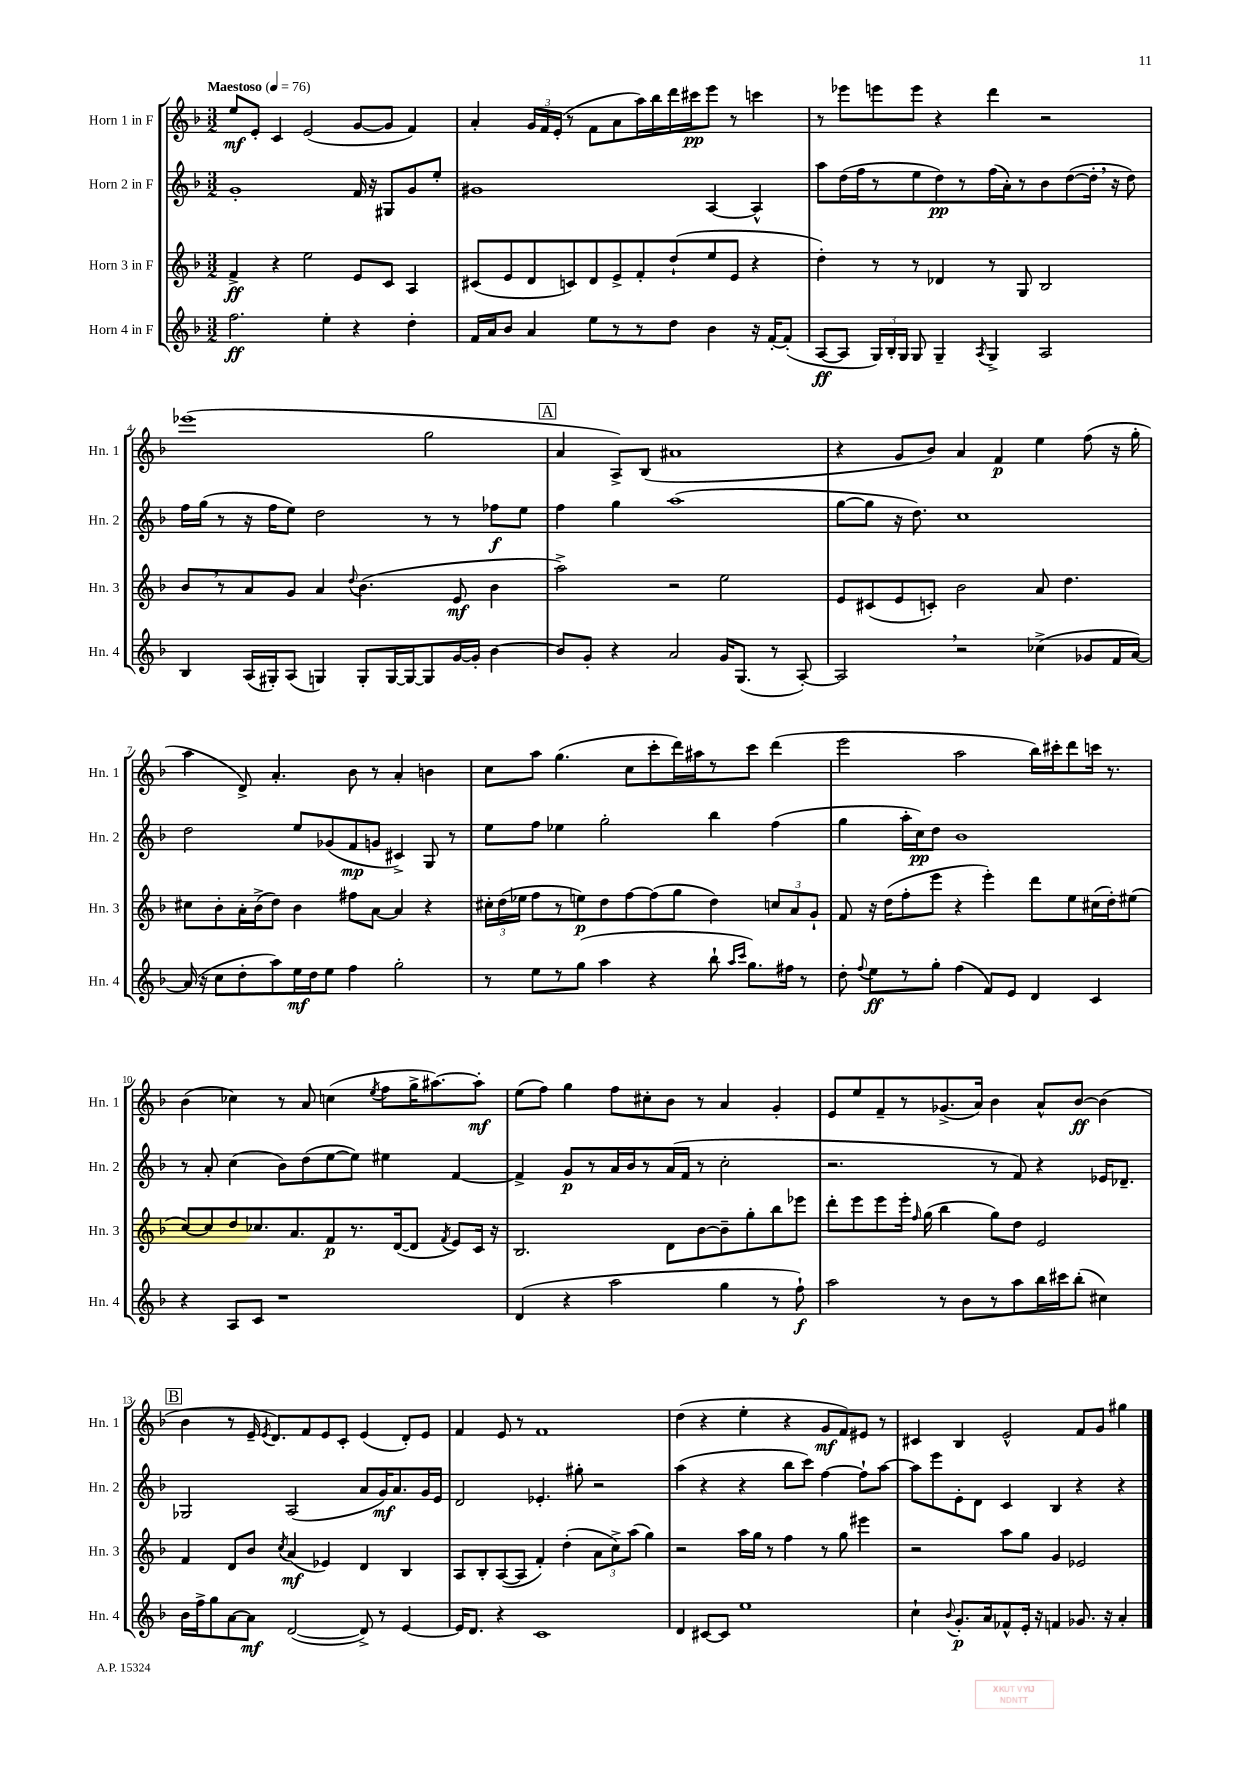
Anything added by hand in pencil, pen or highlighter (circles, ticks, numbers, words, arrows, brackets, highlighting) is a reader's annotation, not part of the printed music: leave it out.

**kern	**dynam	**kern	**dynam	**kern	**dynam	**kern	**dynam
*part4	*part4	*part3	*part3	*part2	*part2	*part1	*part1
*staff4	*staff4	*staff3	*staff3	*staff2	*staff2	*staff1	*staff1
*I"Horn 4 in F	*	*I"Horn 3 in F	*	*I"Horn 2 in F	*	*I"Horn 1 in F	*
*I'Hn. 4	*	*I'Hn. 3	*	*I'Hn. 2	*	*I'Hn. 1	*
*clefG2	*	*clefG2	*	*clefG2	*	*clefG2	*
*k[b-]	*	*k[b-]	*	*k[b-]	*	*k[b-]	*
*M3/2	*	*M3/2	*	*M3/2	*	*M3/2	*
*MM76	*	*MM76	*	*MM76	*	*MM76	*
=1	=1	=1	=1	=1	=1	=1	=1
!	!	!	!	!	!	!LO:TX:a:B:t=Maestoso	!
2.ff\	ff	4f^/	ff	1g'	.	8ee/L	mf
.	.	.	.	.	.	8e'/J	.
.	.	4r	.	.	.	4c/	.
.	.	2ee\	.	.	.	(2e/	.
4ee'\	.	.	.	.	.	.	.
4r	.	8e/L	.	16f/	.	[8g/L	.
.	.	.	.	16r	.	.	.
.	.	8c/J	.	8G#X/L	.	8g/J]	.
4dd'\	.	4A/	.	8g/	.	4f/)	.
.	.	.	.	8ee'/J	.	.	.
=2	=2	=2	=2	=2	=2	=2	=2
16f/LL	.	(8c#X/L	.	1g#X	.	4a'/	.
16a/J	.	.	.	.	.	.	.
8b-/J	.	8e/	.	.	.	.	.
4a/	.	8d/	.	.	.	24g/LL	.
.	.	.	.	.	.	24f/	.
.	.	.	.	.	.	(24e'/JJ	.
.	.	8cn/)	.	.	.	8r	.
8ee\L	.	8d/	.	.	.	8f\L	.
8r	.	8e^/	.	.	.	8a\	.
8r	.	8f'/	.	.	.	16aa\L)	.
.	.	.	.	.	.	16bb-\	.
8dd\J	.	(8dd`/	.	.	.	16ddd\	.
.	.	.	.	.	.	16ccc#X\J	pp
4b-\	.	8ee/	.	[4A/	.	8eee\J	.
.	.	8e/J	.	.	.	8r	.
16r	.	4r	.	4A^^/]	.	4cccn\	.
[16f'/KL	.	.	.	.	.	.	.
(8f'/J]	.	.	.	.	.	.	.
=3	=3	=3	=3	=3	=3	=3	=3
[8A/L	ff	4dd'\)	.	8aa\L	.	8r	.
8A/J]	.	.	.	(16dd\L	.	8eee-X\L	.
.	.	.	.	16ff\J	.	.	.
24G/LL)	.	8r	.	8r	.	8eeen\	.
24B-'/	.	.	.	.	.	.	.
24G/JJ	.	.	.	.	.	.	.
8G/	.	8r	.	8ee\	.	8eee\J	.
4G~/	.	4d-X/	.	8dd\)	pp	4r	.
.	.	.	.	8r	.	.	.
8qA/	.	.	.	.	.	.	.
4G^/	.	8r	.	(16ff\L	.	4ddd\	.
.	.	.	.	16a'\J)	.	.	.
.	.	8G/	.	8r	.	.	.
2A/	.	2B-/	.	8b-\	.	2r	.
.	.	.	.	([8dd\	.	.	.
.	.	.	.	16dd',\Jk]	.	.	.
.	.	.	.	16r	.	.	.
.	.	.	.	8dd\)	.	.	.
!!LO:LB:g=z
=4	=4	=4	=4	=4	=4	=4	=4
4B-/	.	8b-,/L	.	16ff\LL	.	(1eee-X	.
.	.	.	.	(16gg\JJ	.	.	.
.	.	8r	.	8r	.	.	.
(16A/LL	.	8a/	.	16r	.	.	.
16G#X'/J)	.	.	.	16ff\KL	.	.	.
(8A/J	.	8g/J	.	8ee\J)	.	.	.
4Gn/)	.	4a/	.	2dd\	.	.	.
.	.	8qqdd/	.	.	.	.	.
8G'/L	.	(4.b-\	.	.	.	.	.
[16G/L	.	.	.	.	.	.	.
16G/J_	.	.	.	.	.	.	.
8G/]	.	.	.	8r	.	2gg\	.
[16g/L	.	8e/	mf	8r	.	.	.
16g'/JJ]	.	.	.	.	.	.	.
[4b-\	.	4b-\	.	8ff-X\L	f	.	.
.	.	.	.	8ee\J	.	.	.
!!LO:REH:place=s1:t=A
=5	=5	=5	=5	=5	=5	=5	=5
8b-/L]	.	2aa^\)	.	4ff\	.	4a/	.
8g'/J	.	.	.	.	.	.	.
4r	.	.	.	4gg\	.	8A^/L)	.
.	.	.	.	.	.	(8B-/J	.
2a/	.	2r	.	(1aa	.	1a#X	.
16g/KL	.	2ee\	.	.	.	.	.
(8.G/J	.	.	.	.	.	.	.
8r	.	.	.	.	.	.	.
[8A'/)	.	.	.	.	.	.	.
=6	=6	=6	=6	=6	=6	=6	=6
2A,/]	.	8e/L	.	[8gg\L	.	4r	.
.	.	(8c#X/	.	8gg\J]	.	.	.
.	.	8e/	.	16r	.	8g/L	.
.	.	.	.	8.dd\)	.	.	.
.	.	8cn'/J)	.	.	.	8b-/J)	.
2r	.	2b-\	.	1cc	.	4a/	.
.	.	.	.	.	.	4f/	p
(4cc-X^\	.	8a/	.	.	.	4ee\	.
.	.	4.dd\	.	.	.	.	.
8g-X/L	.	.	.	.	.	(8ff\	.
16f/L	.	.	.	.	.	16r	.
[16a/JJ)	.	.	.	.	.	16gg'\	.
!!LO:LB:g=z
=7	=7	=7	=7	=7	=7	=7	=7
(16a/]	.	8cc#X\L	.	2dd\	.	4aa\	.
16r	.	.	.	.	.	.	.
8cc\L	.	8b-'\	.	.	.	.	.
8dd'\	.	16a'\L	.	.	.	8d^/)	.
.	.	(16b-^\J	.	.	.	.	.
8aa\)	.	8dd\J)	.	.	.	4.a'/	.
16ee\L	mf	4b-\	.	8ee/L	.	.	.
16dd\J	.	.	.	.	.	.	.
8ee\J	.	.	.	(8g-X/	.	.	.
4ff\	.	8ff#X\L	.	8f/	mp	8b-\	.
.	.	[8a\J	.	8gn/J	.	8r	.
2gg'\	.	4a/]	.	4c#X^/)	.	4a'/	.
.	.	4r	.	8G/	.	4bn\	.
.	.	.	.	8r	.	.	.
=8	=8	=8	=8	=8	=8	=8	=8
8r	.	24cc#X'\LL	.	8ee\L	.	8cc\L	.
.	.	(24dd\	.	.	.	.	.
.	.	24ee-X\JJ	.	.	.	.	.
8ee\L	.	8ff\L	.	8ff\J	.	8aa\J	.
8r	.	8r	.	4ee-X\	.	(4.gg\	.
(8gg\J	.	8een\)	p	.	.	.	.
4aa\	.	8dd\	.	2gg'\	.	.	.
.	.	[8ff\	.	.	.	8cc\L	.
4r	.	(8ff\]	.	.	.	8ccc'\	.
.	.	8gg\J	.	.	.	16ddd\L)	.
.	.	.	.	.	.	16aa#X\J	.
8bb-`\	.	4dd\)	.	4bb-\	.	8r	.
16qqaa/LL	.	.	.	.	.	.	.
16qqccc/JJ	.	.	.	.	.	.	.
8.gg\L)	.	.	.	.	.	8ccc\J	.
.	.	12ccn/L	.	(4ff\	.	(4ddd\	.
16ff#X\Jk	.	.	.	.	.	.	.
.	.	12a/	.	.	.	.	.
8r	.	.	.	.	.	.	.
.	.	12g`/J	.	.	.	.	.
=9	=9	=9	=9	=9	=9	=9	=9
8dd'\	.	8f/	.	4gg\	.	2eee\	.
8qqff/	.	.	.	.	.	.	.
8ee\L	ff	16r	.	.	.	.	.
.	.	(16dd\KL	.	.	.	.	.
8r	.	8ff'\	.	16aa'\LL	.	.	.
.	.	.	.	16cc\J)	pp	.	.
8gg'\J	.	8eee\J	.	8dd\J	.	.	.
(4ff\	.	4r	.	1b-	.	2aa\	.
8f/L)	.	4eee'\)	.	.	.	.	.
8e/J	.	.	.	.	.	.	.
4d/	.	8ddd\L	.	.	.	16bb-\LL)	.
.	.	.	.	.	.	16ccc#X'\J	.
.	.	8ee\	.	.	.	8ddd\	.
4c/	.	(16cc#X\L	.	.	.	16cccn\Jk	.
.	.	16dd'\J)	.	.	.	8.r	.
.	.	(8ee#X\J	.	.	.	.	.
!!LO:LB:g=z
=10	=10	=10	=10	=10	=10	=10	=10
4r	.	[8cc/L)	.	8r	.	(4b-\	.
.	.	8cc/]	.	8a'/	.	.	.
8A/L	.	8dd/	.	(4cc\	.	4cc-X\)	.
8c/J	.	8.cc-X/	.	.	.	.	.
1r	.	.	.	8b-\L)	.	8r	.
.	.	8.a/	.	.	.	.	.
.	.	.	.	(8dd\	.	8a/	.
.	.	8f/	p	[8ee\	.	(4ccn\	.
.	.	8.r	.	8ee\J])	.	.	.
.	.	.	.	.	.	8qee/	.
.	.	.	.	4ee#X\	.	8ff\L	.
.	.	([16d/k	.	.	.	.	.
.	.	8d/J]	.	.	.	16gg^\K	.
.	.	.	.	.	.	[8.aa#X\)	.
.	.	8qf/	.	.	.	.	.
.	.	8e/L)	.	[4f/	.	.	.
.	.	16c/Jk	.	.	.	8aa#'\J]	mf
.	.	16r	.	.	.	.	.
=11	=11	=11	=11	=11	=11	=11	=11
(4d/	.	2.B-/	.	4f^/]	.	(8ee\L	.
.	.	.	.	.	.	8ff\J)	.
4r	.	.	.	8g/L	p	4gg\	.
.	.	.	.	8r	.	.	.
2aa\	.	.	.	16a/L	.	8ff\L	.
.	.	.	.	16b-/J	.	.	.
.	.	.	.	8r	.	8cc#X'\	.
.	.	8d\L	.	(16a/L	.	8b-\J	.
.	.	.	.	16f/JJ	.	.	.
.	.	[8b-\	.	8r	.	8r	.
4gg\	.	8b-~\]	.	2cc'\	.	4a/	.
.	.	8gg'\	.	.	.	.	.
8r	.	8bb-\	.	.	.	4g'/	.
8ff`\)	f	8eee-X\J	.	.	.	.	.
=12	=12	=12	=12	=12	=12	=12	=12
2aa\	.	8ddd'\L	.	2.r	.	8e/L	.
.	.	8eee\	.	.	.	8ee/	.
.	.	8eee\	.	.	.	8f~/	.
.	.	16eee'\Jk	.	.	.	8r	.
.	.	16qqff/	.	.	.	.	.
.	.	(16gg\	.	.	.	.	.
8r	.	4bb-\	.	.	.	(8.g-X^/	.
8b-\L	.	.	.	.	.	.	.
.	.	.	.	.	.	16a/Jk)	.
8r	.	8gg\L)	.	8r	.	4b-\	.
8aa\	.	8dd\J	.	8f/)	.	.	.
16bb-\L	.	2e/	.	4r	.	8a^^/L	.
16ccc#X\J	.	.	.	.	.	.	.
(8bb-'\J	.	.	.	.	.	[8b-/J	ff
4cc#X\)	.	.	.	16e-X/KL	.	(4b-\]	.
.	.	.	.	8.d-X~/J	.	.	.
!!LO:LB:g=z
!!LO:REH:place=s1:t=B
=13	=13	=13	=13	=13	=13	=13	=13
16b-\LL	.	4f/	.	2G-X/	.	4b-\	.
16ff^\J	.	.	.	.	.	.	.
8gg\	.	.	.	.	.	.	.
[8a\	.	8d/L	.	.	.	8r	.
8a\J]	mf	8b-/J	.	.	.	16e~/	.
.	.	.	.	.	.	8qe/	.
.	.	.	.	.	.	8.d/L)	.
.	.	8qcc/	.	.	.	.	.
([2d/	.	(4a/	mf	(2A/	.	.	.
.	.	.	.	.	.	8f/	.
.	.	4e-X/)	.	.	.	8e/	.
.	.	.	.	.	.	8c'/J	.
8d^/])	.	4d/	.	8a/L	.	(4e/	.
8r	.	.	.	16g/K)	mf	.	.
.	.	.	.	8.a/	.	.	.
[4e/	.	4B-/	.	.	.	8d'/L)	.
.	.	.	.	16g/L	.	8e/J	.
.	.	.	.	16e/JJ	.	.	.
=14	=14	=14	=14	=14	=14	=14	=14
16e/KL]	.	8A/L	.	2d/	.	4f/	.
8.d/J	.	.	.	.	.	.	.
.	.	8B-'/	.	.	.	.	.
4r	.	([8A/	.	.	.	8e/	.
.	.	8A/J]	.	.	.	8r	.
1c	.	4f'/)	.	4.e-X'/	.	1f	.
.	.	(4dd'\	.	.	.	.	.
.	.	.	.	8gg#X'\	.	.	.
.	.	12a\L	.	2r	.	.	.
.	.	12cc^\)	.	.	.	.	.
.	.	(12aa\J	.	.	.	.	.
.	.	4gg\)	.	.	.	.	.
=15	=15	=15	=15	=15	=15	=15	=15
4d/	.	2r	.	(4aa\	.	(4dd\	.
[8c#X/L	.	.	.	4r	.	4r	.
8c#/J]	.	.	.	.	.	.	.
1ee	.	16aa\LL	.	4r	.	4ee'\	.
.	.	16gg\JJ	.	.	.	.	.
.	.	8r	.	.	.	.	.
.	.	4ff\	.	8bb-\L	.	4r	.
.	.	.	.	8ccc\J)	.	.	.
.	.	8r	.	[4ff\	.	8g/L	mf
.	.	8gg\	.	.	.	8f/)	.
.	.	4eee#X\	.	8ff`\L]	.	8e#X/J	.
.	.	.	.	[8aa\J	.	8r	.
=16	=16	=16	=16	=16	=16	=16	=16
4cc`\	.	2r	.	8aa\L]	.	4c#X/	.
.	.	.	.	8eee\	.	.	.
8qqb-/	.	.	.	.	.	.	.
8.g'/L	p	.	.	8e'\	.	4B-/	.
.	.	.	.	8d\J	.	.	.
16a/k	.	.	.	.	.	.	.
8f-X^^/	.	8aa\L	.	4c/	.	2e^^/	.
16e'/Jk	.	8gg\J	.	.	.	.	.
16r	.	.	.	.	.	.	.
4fn/	.	4g/	.	4B-/	.	.	.
8.g-X/	.	2e-X/	.	4r	.	8f/L	.
.	.	.	.	.	.	8g/J	.
16r	.	.	.	.	.	.	.
4a'/	.	.	.	4r	.	4gg#X\	.
==	==	==	==	==	==	==	==
*-	*-	*-	*-	*-	*-	*-	*-
